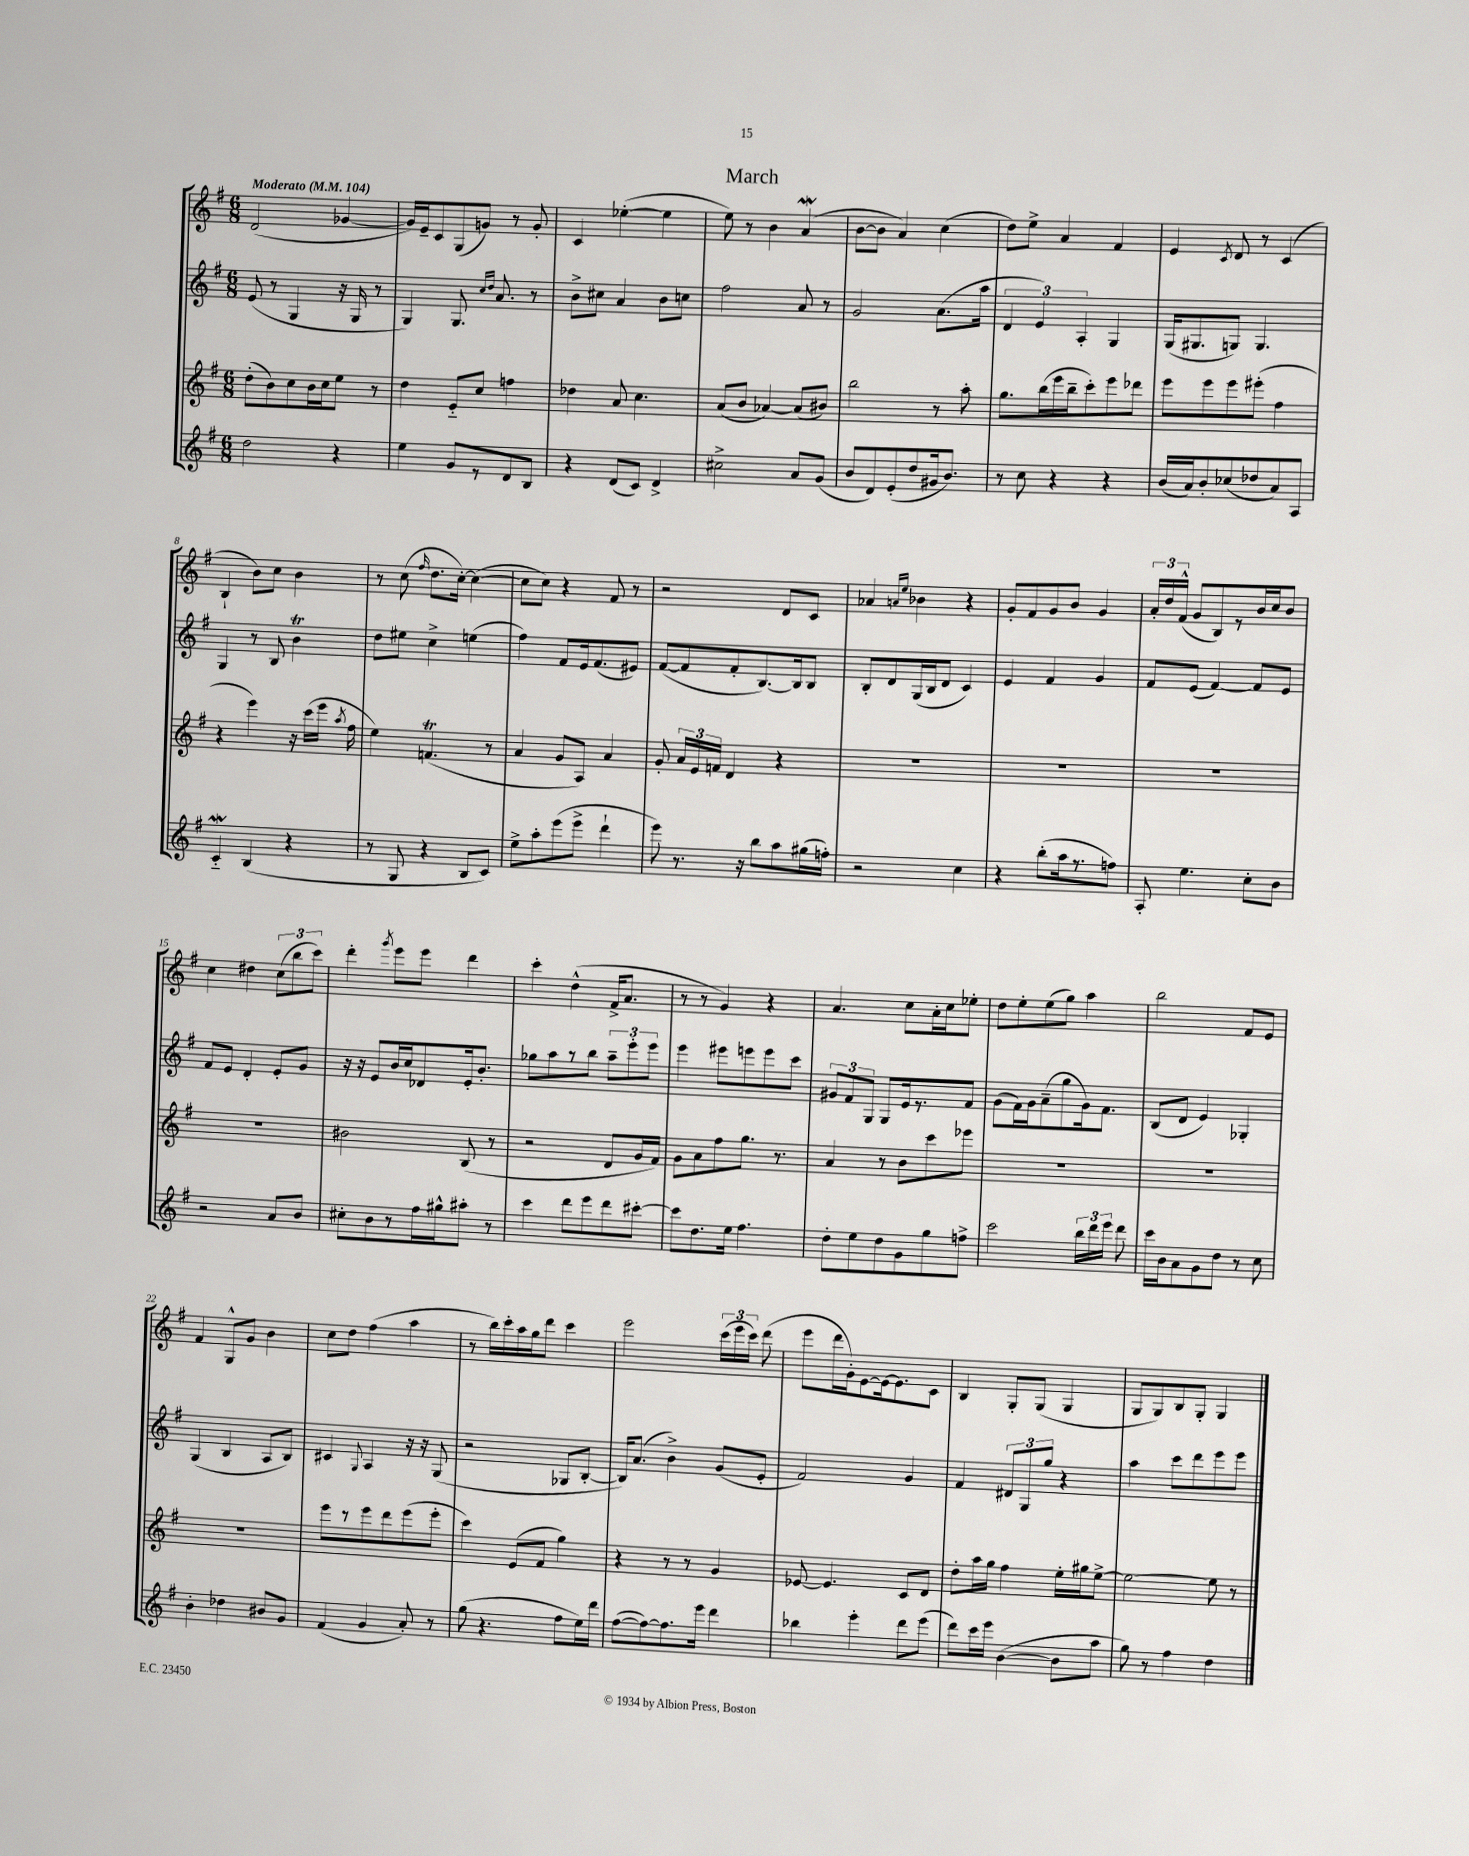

**kern	**kern	**kern	**kern
*staff4	*staff3	*staff2	*staff1
*clefG2	*clefG2	*clefG2	*clefG2
*k[f#]	*k[f#]	*k[f#]	*k[f#]
*M6/8	*M6/8	*M6/8	*M6/8
*MM104	*MM104	*MM104	*MM104
2dd	(8dd'	(8e	(2d
.	8b)	8r	.
.	8cc	4G	.
.	16b	.	.
.	16cc	.	.
4r	8ee	16r	[4g-
.	.	16G	.
.	8r	8r	.
=	=	=	=
4ee	4dd	4G)	16g-])
.	.	.	16e~
.	.	.	8c
8g	8e'~	8.G	(8G
8r	8cc	.	8g)
.	.	16qqcc	.
.	.	16qqdd	.
.	.	8.a	.
8d	4ff	.	8r
8B	.	8r	8g'
=	=	=	=
4r	4dd-	8b^	4c
.	.	8cc#	.
(8d	8a	4a	([4ee-'
8c)	4.cc	.	.
4d^	.	8b	4ee-]
.	.	8cc	.
=	=	=	=
2cc#^	(8a	2ff#	8ee)
.	8b	.	8r
.	[4a-)	.	4b
8a	(8a-]	8a	(4a
(8g	8b#)	8r	.
=	=	=	=
8b	2bb	2g	[8b
8d)	.	.	8b]
(8e'	.	.	4a)
8dd	.	.	.
16g#	8r	(8.a	(4cc
8.b)	.	.	.
.	8aa'	.	.
.	.	16aa	.
=	=	=	=
8r	8.gg	6d	8dd)
8cc	.	.	8ee^
.	.	6e)	.
.	(16bb	.	.
4r	16eee	.	4a
.	16bb~	.	.
.	.	6A'	.
.	8ccc')	.	.
4r	8eee	4G	4f#
.	8ddd-	.	.
=	=	=	=
(16b	8eee	(16G	4e
16a)	.	8.G#	.
8b'	8eee	.	.
.	.	.	8qc
(8cc-	8eee	8G)	8d
8dd-	(8eee#'	4.G	8r
8a)	4ff#	.	(4c
8A	.	.	.
=	=	=	=
4c'~	4r	4G	4B`
(4B	4eee)	8r	8b)
.	.	8B	8cc
4r	16r	4b	4b
.	(16ccc	.	.
.	16eee	.	.
.	8qaa	.	.
.	16ff#	.	.
=	=	=	=
8r	4ee)	8dd	8r
8G	.	8ee#	(8cc
.	.	.	16qqff#
4r	(4.f	4cc^	8.dd
.	.	.	[16cc')
8B	.	(4ee	(4cc_
8c)	8r	.	.
=	=	=	=
8ee^	4a	4ff#)	8cc]
8aa'	.	.	8cc)
(8eee	8g	8f#	4r
8eee^	8A)	16e	.
.	.	(8.f#	.
4ddd`	4a	.	8f#
.	.	8e#)	8r
=	=	=	=
8eee)	8g'	([8f#	2r
8.r	24a	8f#]	.
.	24e	.	.
.	24f	.	.
.	4d	8f#'	.
16r	.	.	.
8bb	.	[8.B)	.
8aa	4r	.	8d
.	.	16B]	.
(16gg#	.	8B	8c
16ff')	.	.	.
=	=	=	=
2r	2.r	8B'	4a-
.	.	8d	.
.	.	.	16qqa
.	.	.	16qqee
.	.	(16G	4b-
.	.	16B	.
.	.	8d	.
4cc	.	4c)	4r
=	=	=	=
4r	2.r	4e	8g'
.	.	.	8f#
(8bb'	.	4f#	8g
16aa	.	.	8b
8.r	.	.	.
.	.	4g	4g
8ff)	.	.	.
=	=	=	=
8A'	2.r	8f#	24a'
.	.	.	24dd
.	.	.	(24f#^^
4.ee	.	(8e	8g
.	.	[4f#)	8B)
.	.	.	8r
8cc'	.	8f#]	16b
.	.	.	16cc
8b	.	8e	8b
=	=	=	=
2r	2.r	8f#	4cc
.	.	8e	.
.	.	4d'	4dd#
8a	.	8e'	(12cc
.	.	.	12bb
8b	.	8g	.
.	.	.	12ccc)
=	=	=	=
8cc#'	2b#	16r	4ddd'
.	.	16r	.
8b	.	8e	.
.	.	.	8qggg
8r	.	16b	8eee
.	.	16cc	.
16ff#	.	8d-	8eee
16gg#^^	.	.	.
8aa#'	(8B	16e'	4ddd
.	.	8.b'	.
8r	8r	.	.
=	=	=	=
4ccc	2r	8gg-	4ccc'
.	.	8aa	.
8ddd	.	8r	(4dd^^
8eee	.	8bb	.
8ddd	8d	12aa~	16f#^
.	.	.	8.a
.	.	12eee'	.
[8ccc#'	16g	.	.
.	.	12eee	.
.	16f#)	.	.
=	=	=	=
8ccc#]	8g	4eee	8r
8.dd	8a	.	8r
.	8ff#	8eee#	4g)
16ee	.	.	.
4.ff#	8.gg	8eee	.
.	.	8eee	4r
.	8.r	.	.
.	.	8ccc	.
=	=	=	=
8dd'	4a	12g#	4.a
.	.	12f#	.
8ee	.	.	.
.	.	12G	.
8dd	8r	8G	.
8g	8b	16e	8cc
.	.	8.r	.
8gg	8ccc	.	16a'
.	.	.	16cc
8ff^	8eee-	8f#	8ee-'
=	=	=	=
2ccc	2.r	(8g	8dd
.	.	16f#)	8ee'
.	.	16g	.
.	.	(8a~	(8ee
.	.	8gg	8gg)
24bb	.	16g)	4aa
24ddd	.	.	.
.	.	8.f#	.
24eee	.	.	.
8ddd	.	.	.
=	=	=	=
16ccc	2.r	(8B	2bb
16b	.	.	.
8a	.	8d	.
8g	.	4e)	.
8dd	.	.	.
8r	.	4G-'	8f#
8cc	.	.	8e
=	=	=	=
4b'	2.r	(4G	4f#
4dd-	.	4B	8G^^
.	.	.	8g
8b#	.	8A	4b
8g	.	8B)	.
=	=	=	=
(4f#	8eee	4c#	8cc
.	8r	.	8dd
.	.	8qqG	.
4g	8eee	4A	(4ff#
.	8ddd	.	.
8a')	(8eee	16r	4aa
.	.	16r	.
8r	8eee'	(8G	.
=	=	=	=
(8gg	4ccc)	2r	8r
4.r	.	.	16bb)
.	.	.	16ccc'
.	(8e	.	16aa
.	.	.	16gg
.	8f#	.	8ddd
8ff#	4gg)	8G-	4ccc
16ee)	.	[8B'	.
16ddd	.	.	.
=	=	=	=
([8ff#	4r	16B])	2eee
.	.	(8.a	.
8ff#_)	.	.	.
8.ff#]	8r	4b^)	.
.	8r	.	.
16eee	.	.	.
4ddd	4g	(8g	(24ccc
.	.	.	24eee
.	.	.	24ccc)
.	.	8e'	(8ddd
=	=	=	=
4bb-	[8e-	2f#)	8eee
.	4.e-]	.	16ddd
.	.	.	16g')
4eee'	.	.	[8e
.	.	.	16e_
.	.	.	8.e]
8ddd	8c	4g	.
(8eee	8d	.	8c
=	=	=	=
8ddd)	8dd'	4f#	4B
16ccc	16aa	.	.
16eee	16gg	.	.
([4b	4ff#	12d#	8G'
.	.	12G	.
.	.	.	(8G
.	.	12gg	.
8b]	16ee'	4r	4G
.	16gg#	.	.
8aa	[8ee^	.	.
=	=	=	=
8gg)	2ee_	4aa	8G
8r	.	.	8G)
4ff#	.	8ccc	8B
.	.	8ddd	8G'
4dd	8ee]	8eee	4G
.	8r	8eee	.
==	==	==	==
*-	*-	*-	*-
